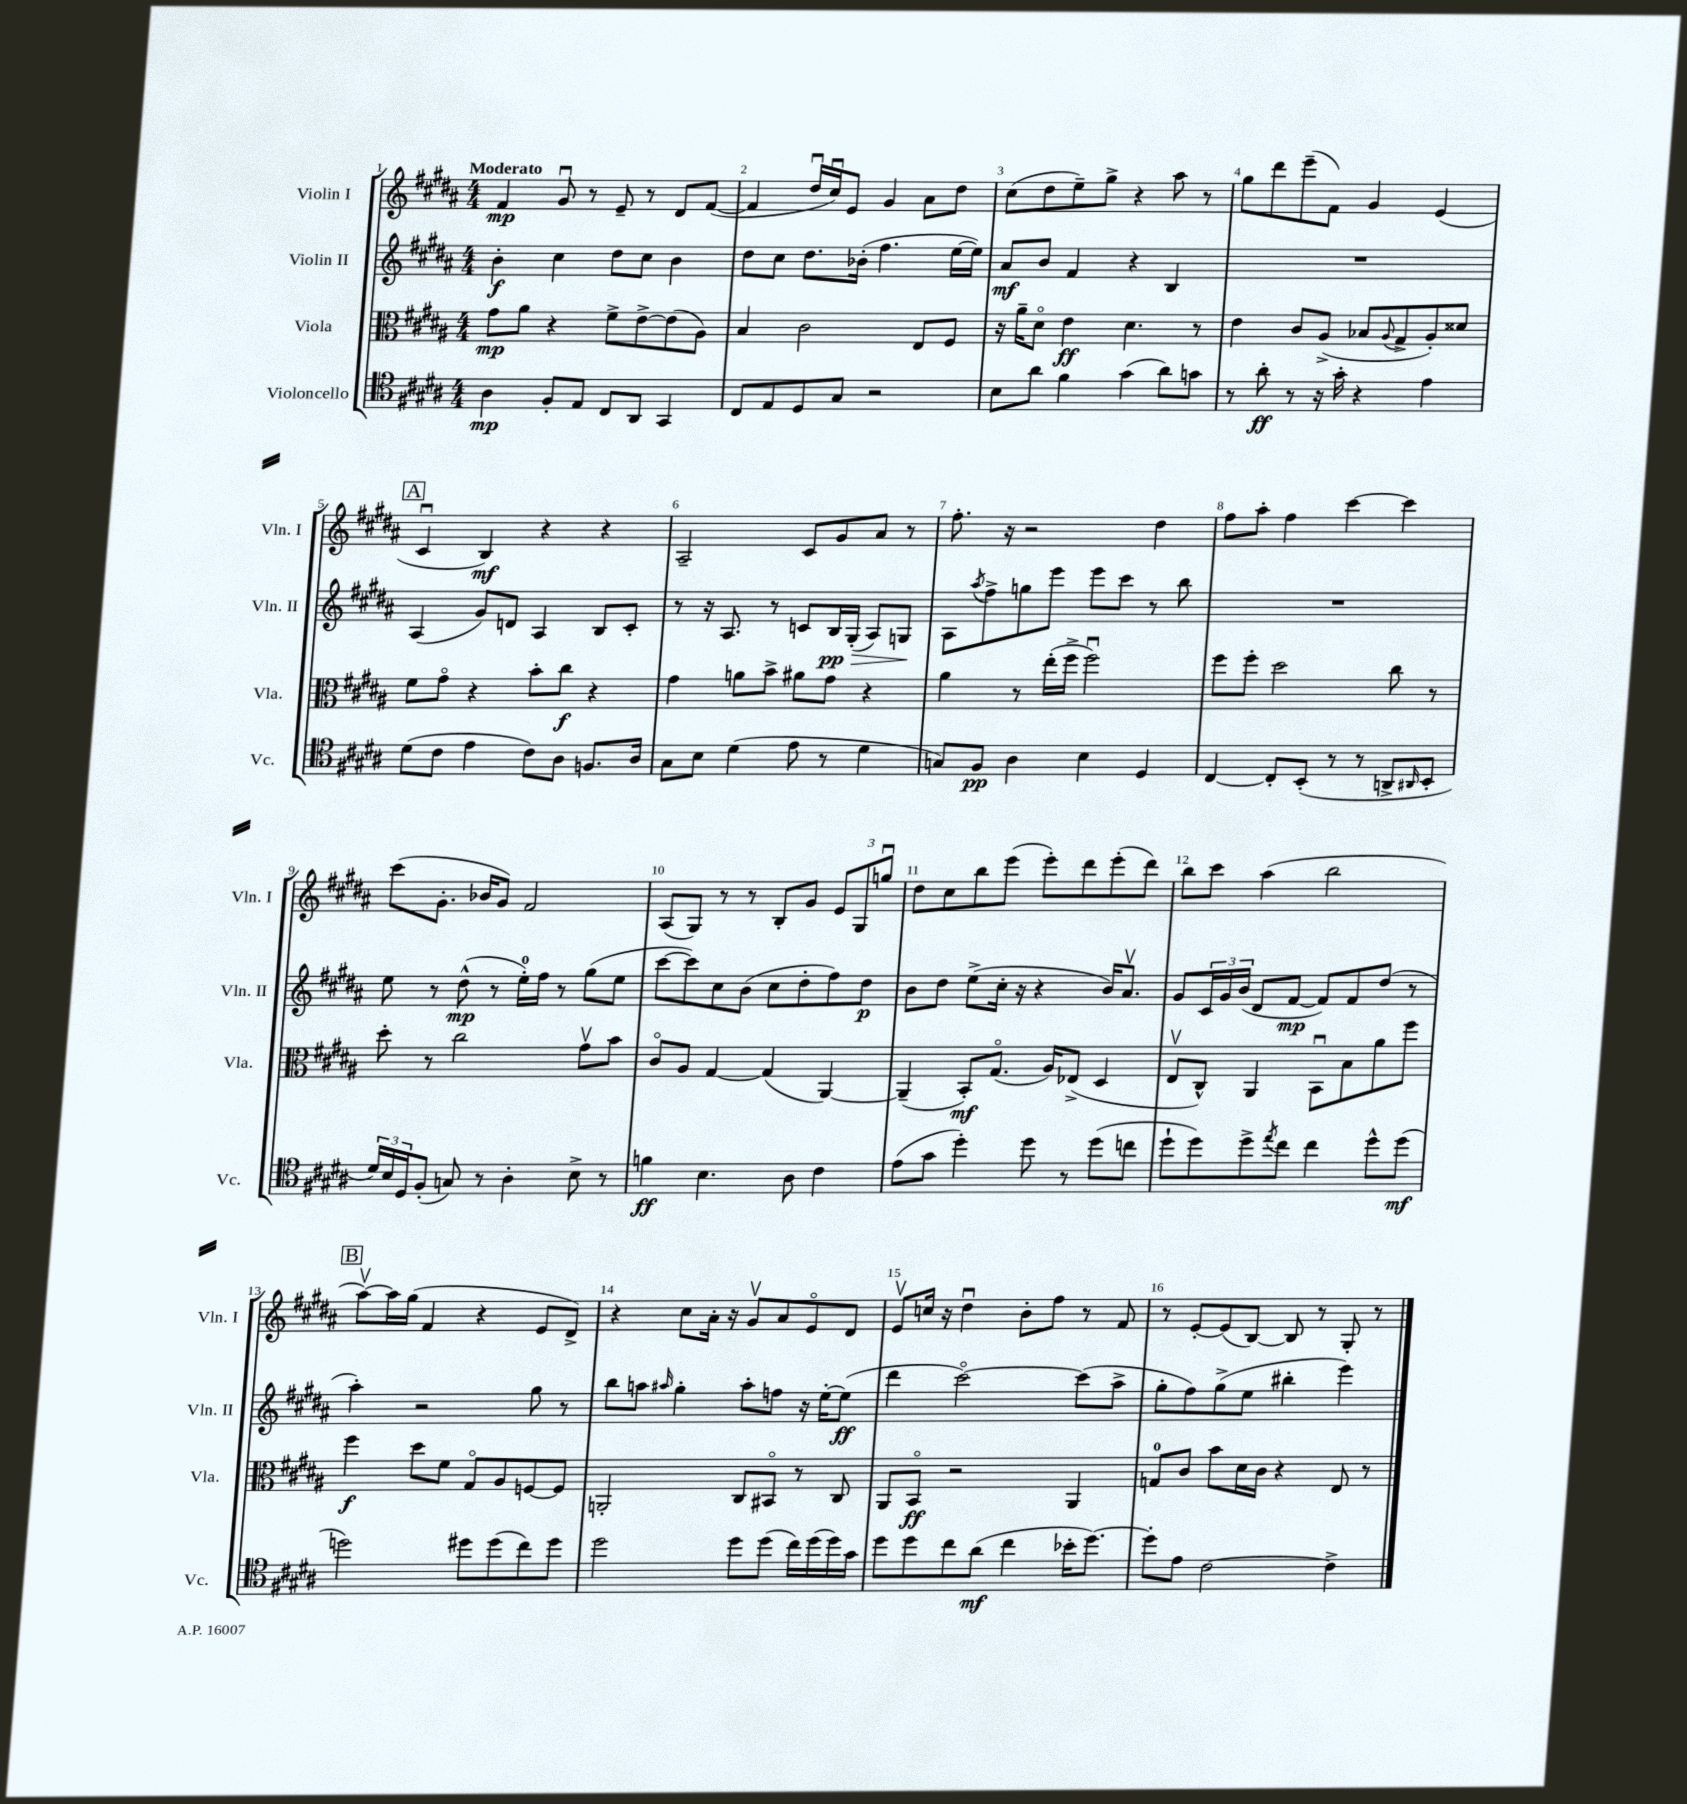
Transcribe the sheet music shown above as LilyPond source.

<<
\new StaffGroup <<
\new Staff = "s0" \with { instrumentName = "Violin I" shortInstrumentName = "Vln. I" } {
    \clef treble \key b \major \numericTimeSignature \time 4/4 \tempo "Moderato"
    fis'4\mp gis'8\downbow r8 e'8-- r8 dis'8 fis'8~( |
    fis'4 dis''16\downbow cis''16\downbow) e'8 gis'4 ais'8 dis''8 |
    cis''8( dis''8 e''8--) gis''8-> r4 ais''8 r8 |
    gis''8 dis'''8 e'''8--( fis'8) gis'4 e'4( |
    \mark \markup { \box "A" } cis'4\downbow b4\mf) r4 r4 |
    ais2-- cis'8 gis'8 ais'8 r8 |
    fis''8.-. r16 r2 dis''4 |
    fis''8 ais''8-. fis''4 cis'''4~ cis'''4 |
    cis'''8( gis'8.-. bes'16 gis'8) fis'2 |
    ais8( gis8) r8 r8 b8-. gis'8 \tuplet 3/2 { e'8 gis8 g''8\downbow } |
    dis''8 cis''8 b''8 e'''8( e'''8-.) dis'''8 e'''8-.( dis'''8) |
    b''8 cis'''8 ais''4( b''2 |
    \mark \markup { \box "B" } ais''8~\upbow) ais''16 gis''16( fis'4 r4 e'8 dis'8->) |
    r4 cis''8 ais'16-. r16 gis'8\upbow ais'8 e'8\flageolet dis'8 |
    e'8\upbow c''16 r16 dis''4\downbow b'8-. fis''8 r8 fis'8 |
    r8 e'8~-. e'8( b8~) b8 r8 gis8-. r8 \bar "|." |
}
\new Staff = "s1" \with { instrumentName = "Violin II" shortInstrumentName = "Vln. II" } {
    \clef treble \key b \major \numericTimeSignature \time 4/4
    b'4-.\f cis''4 dis''8 cis''8 b'4 |
    dis''8 cis''8 dis''8. bes'16-.( fis''4. e''16~ e''16) |
    ais'8\mf b'8 fis'4 r4 b4 |
    R1 |
    \mark \markup { \box "A" } ais4( gis'8) d'8 ais4 b8 cis'8-. |
    r8 r16 ais8. r8 c'8 b16\pp\> gis16-.( ais8) g8\! |
    ais8 \acciaccatura { ais''8 } fis''8-> g''8 e'''8 e'''8 cis'''8 r8 b''8 |
    R1 |
    e''8 r8 dis''8-^\mp( r8 e''16-0-.) fis''16 r8 gis''8( e''8 |
    cis'''8~ cis'''8) cis''8 b'8( cis''8 dis''8-. fis''8) dis''8\p |
    b'8 dis''8 e''8->( cis''16-. r16 r4 b'16) ais'8.\upbow |
    gis'8 \tuplet 3/2 { cis'16 gis'16 b'16( } dis'8 fis'8~\mp fis'8) fis'8 dis''8( r8 |
    \mark \markup { \box "B" } ais''4-.) r2 gis''8 r8 |
    b''8 a''8 \grace { ais''16 } gis''4-. ais''8-. f''8 r16 e''16~-. e''8\ff( |
    dis'''4 cis'''2~\flageolet) cis'''8( ais''8-> |
    gis''8-. fis''8) gis''8->( e''8 bis''4-. e'''4) \bar "|." |
}
\new Staff = "s2" \with { instrumentName = "Viola" shortInstrumentName = "Vla." } {
    \clef alto \key b \major \numericTimeSignature \time 4/4
    gis'8\mp ais'8 r4 fis'8-> e'8~-> e'8( ais8) |
    b4 cis'2 e8 fis8 |
    r16 ais'16-- dis'8\flageolet e'4\ff dis'4. r8 |
    e'4 cis'8 ais8->( bes8 \appoggiatura { ais8 } gis8-> ais8-.) disis'8 |
    \mark \markup { \box "A" } fis'8 gis'8\flageolet r4 b'8-. cis''8\f r4 |
    gis'4 a'8 b'8-> ais'8 gis'8 r4 |
    ais'4 r8 e''16-.( fis''16-> fis''2\downbow) |
    fis''8 fis''8-. dis''2 cis''8 r8 |
    dis''8-. r8 cis''2 gis'8\upbow b'8 |
    cis'8\flageolet ais8 gis4~ gis4( ais,4~) |
    ais,4--( b,8-.\mf) gis8.\flageolet( ais16) ees8->( dis4 |
    e8\upbow cis8-^) ais,4 b,8\downbow b8 ais'8 fis''8 |
    \mark \markup { \box "B" } fis''4\f dis''8 fis'8 gis8\flageolet ais8 f8~ f8 |
    a,2-. cis8 bis,8\flageolet r8 cis8 |
    ais,8 b,8\flageolet\ff r2 ais,4 |
    g8-0 cis'8 b'8 dis'16 cis'16 r4 e8 r8 \bar "|." |
}
\new Staff = "s3" \with { instrumentName = "Violoncello" shortInstrumentName = "Vc." } {
    \clef tenor \key b \major \numericTimeSignature \time 4/4
    ais4\mp fis8-. e8 cis8 ais,8 gis,4 |
    cis8 e8 dis8 gis8 r2 |
    b8 ais'8 fis'4 gis'4( ais'8) g'8 |
    r8 ais'8-.\ff r8 r16 gis'16-. r4 e'4 |
    \mark \markup { \box "A" } dis'8( cis'8 e'4 cis'8) ais8 f8. ais16 |
    gis8 b8 dis'4( e'8 r8 dis'4 |
    g8) fis8\pp ais4 b4 dis4 |
    cis4~ cis8-. b,8-.( r8 r8 a,8-> \grace { ais,16 } b,8-. |
    \tuplet 3/2 { dis'16) b16 dis16 } fis8-.( g8) r8 ais4-. b8-> r8 |
    f'4\ff b4. ais8 cis'4 |
    e'8( gis'8 dis''4-.) dis''8 r8 dis''8( c''8 |
    dis''8-! dis''8) dis''8-> \acciaccatura { e''8 } cis''8 cis''4 dis''8-^ dis''8\mf( |
    \mark \markup { \box "B" } d''2) dis''8 dis''8( cis''8) dis''8 |
    dis''2 dis''8 dis''8( cis''16) dis''16( dis''16) gis'16 |
    dis''8 dis''8 cis''8 ais'8\mf( cis''4 bes'16-. dis''8.~) |
    dis''8-. e'8 cis'2~ cis'4-> \bar "|." |
}
>>
>>
\layout { \context { \Score \override BarNumber.break-visibility = ##(#f #t #t) barNumberVisibility = #all-bar-numbers-visible } }
